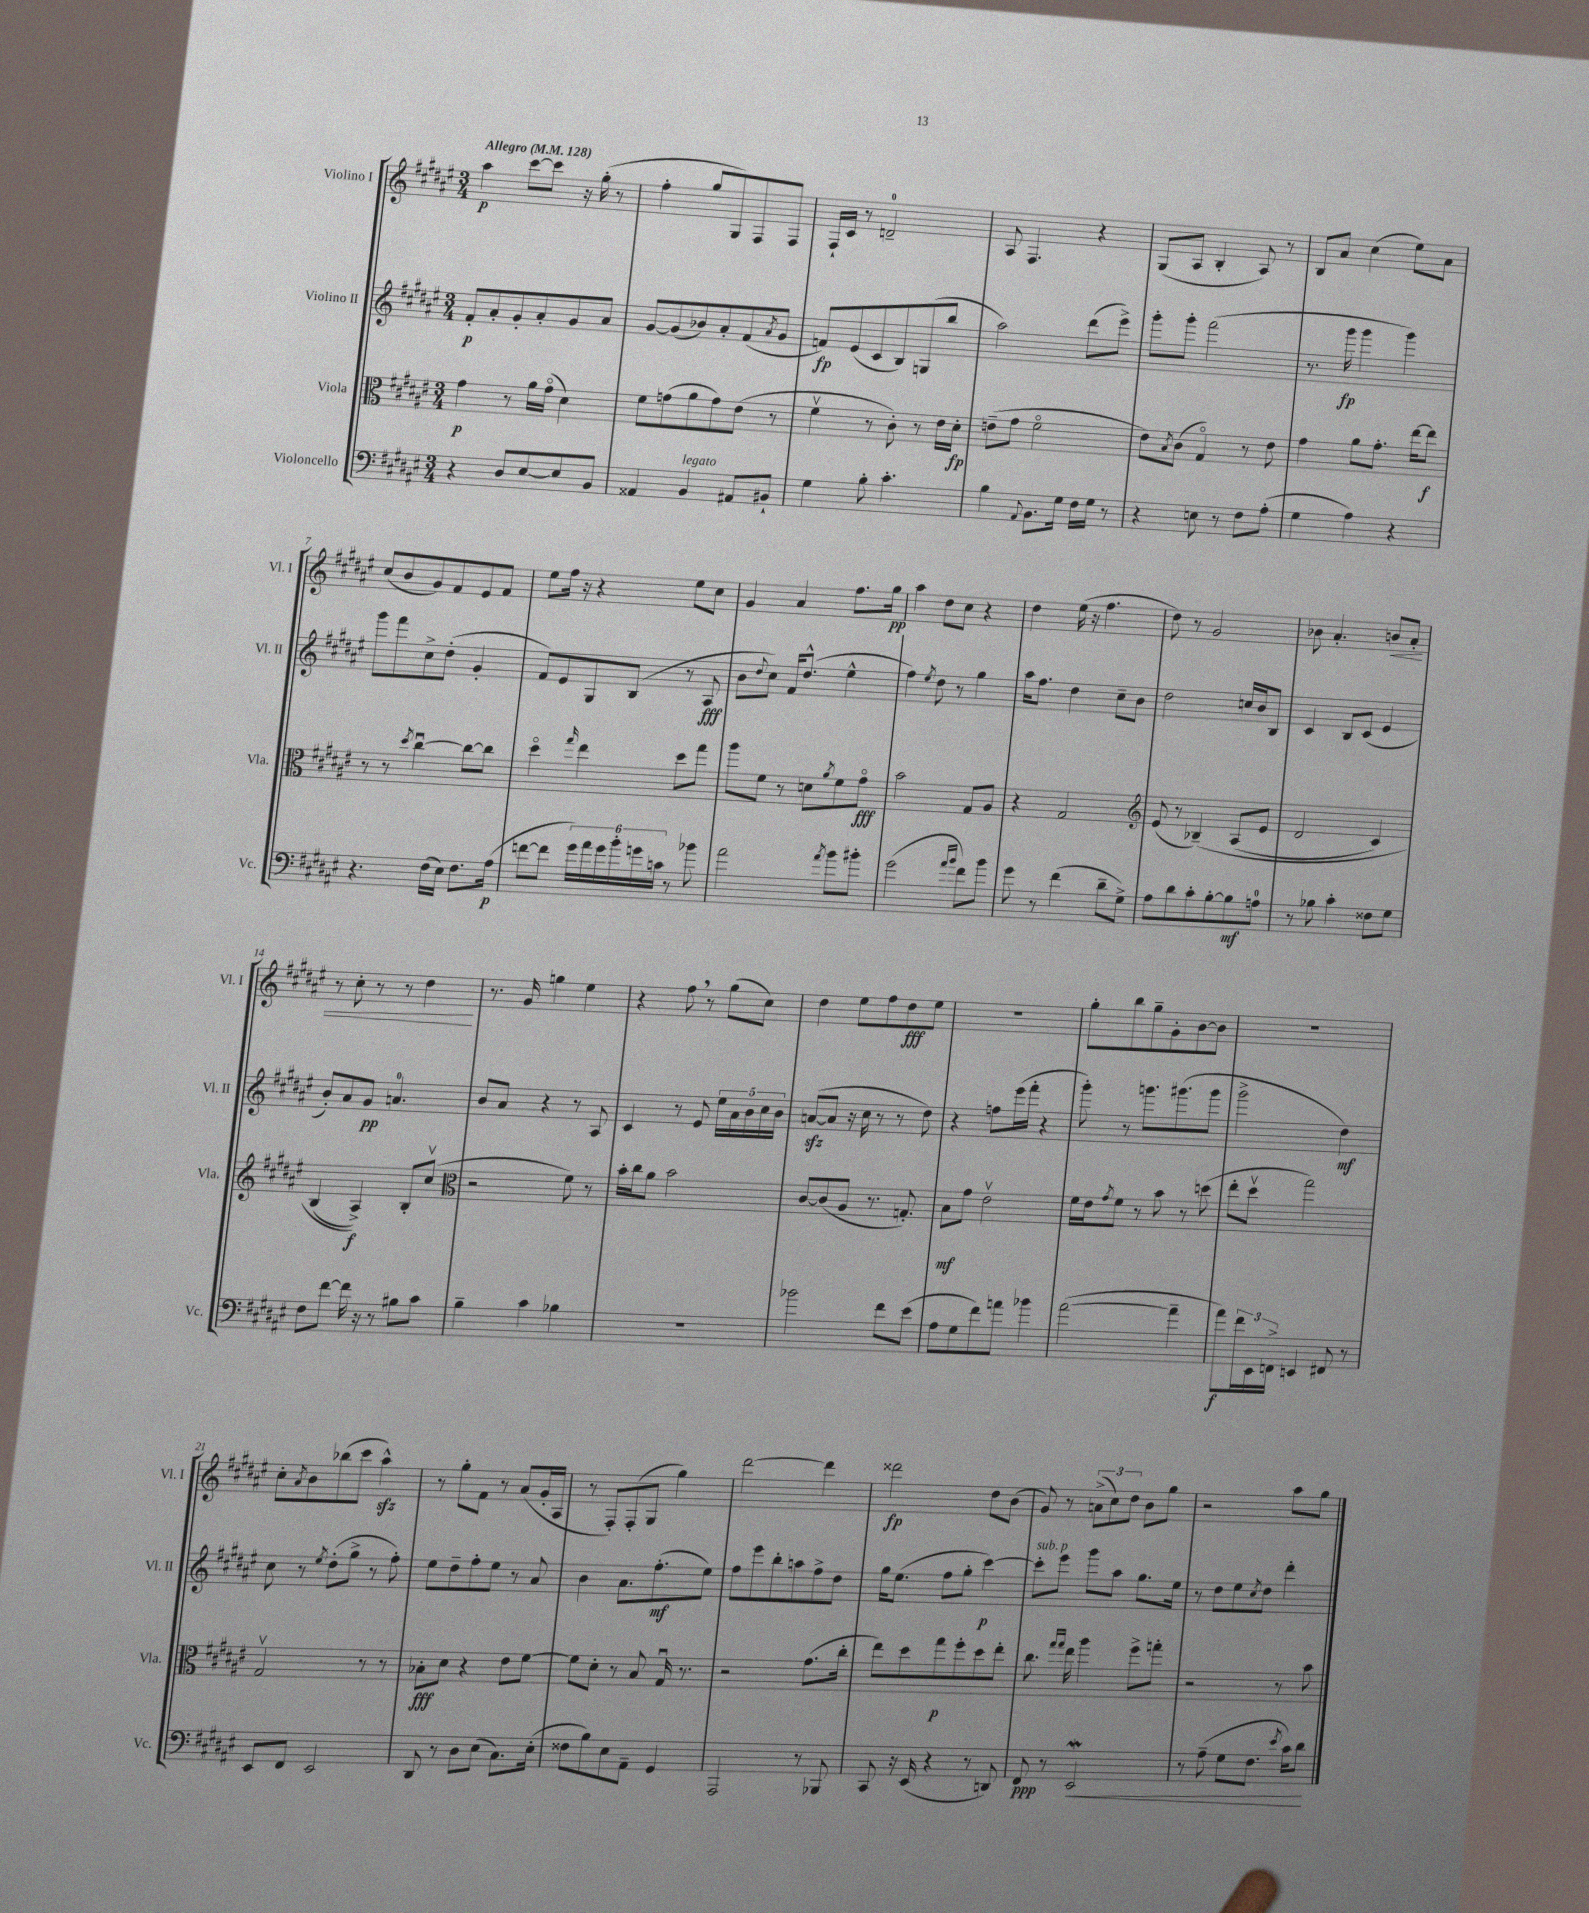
<<
\new StaffGroup <<
\new Staff = "s0" \with { instrumentName = "Violino I" shortInstrumentName = "Vl. I" } {
    \clef treble \key fis \major \numericTimeSignature \time 3/4 \tempo "Allegro" 4 = 128
    ais''4\p cis'''8~ cis'''8 r16 gis''16-.( r8 |
    fis''4-. gis''8 gis8) fis8 fis8 |
    fis16-! cis'16 r8 d'2-0-- |
    ais8 fis4. r4 |
    gis8( ais8 b4-. ais8) r8 |
    b8 ais'8 cis''4( eis''8) ais'8 |
    cis''8( b'8 gis'8) fis'8 eis'8 fis'8 |
    eis''8 fis''16 r16 r4 eis''8 cis''8 |
    gis'4 ais'4 fis''8. gis''16\pp |
    ais''4 dis''8 cis''8 r4 |
    dis''4 eis''16( r16 fis''4. |
    dis''8) r8 gis'2 |
    bes'8 ais'4.-. b'8\< ais'8-. |
    r8 cis''8-. r8 r8 dis''4\! |
    r8. gis'16 g''4 eis''4 |
    r4 fis''8 \breathe r8 gis''8( cis''8) |
    dis''4 eis''8 fis''8 dis''8\fff eis''8 |
    R2. |
    gis''8-. b''8 gis''8-- gis'8-. b'8~ b'8 |
    R2. |
    cis''8-. \acciaccatura { ais'8 } b'8 bes''8( cis'''8 ais''4-^\sfz) |
    r8 gis''8-. fis'8 r8 ais'8( gis'16-. ais16 |
    r8 fis8-.) fis8-.( gis8 gis''4) |
    dis'''2~ dis'''4 |
    disis'''2\fp dis''8 b'8( |
    gis'8) r8 \tuplet 3/2 { a'8->( cis''8) dis''8 } b'8 gis''8 |
    r2 ais''8 gis''8 \bar "|." |
}
\new Staff = "s1" \with { instrumentName = "Violino II" shortInstrumentName = "Vl. II" } {
    \clef treble \key fis \major \numericTimeSignature \time 3/4
    fis'8-.\p ais'8-. gis'8-. ais'8-. gis'8 ais'8 |
    gis'8~ gis'8( bes'8) ais'8-. fis'8( \acciaccatura { ais'8 } gis'8 |
    f'8\fp) eis'8( cis'8 b8) g8( b''8 |
    ais''2) dis'''8( eis'''8->) |
    gis'''8-. gis'''8-. fis'''2( |
    r8. gis'''16\fp gis'''4 gis'''4) |
    gis'''8 fis'''8 cis''8-> dis''8-.( gis'4-. |
    fis'8) eis'8 gis8 b8( r8 ais8\fff |
    b'8 \appoggiatura { dis''8 } cis''8) fis'16 dis''8.-^( eis''4-^ |
    fis''4) \acciaccatura { eis''8 } dis''8 r8 gis''4 |
    ais''16 fis''8. dis''4 cis''8-- b'8 |
    dis''2 c''16 b'16 b8 |
    cis'4 b8 cis'8( eis'4 |
    b'8-.) ais'8 gis'8\pp a'4.-0 |
    b'8 ais'8 r4 r8 ais8 |
    cis'4 r8 eis'8 \tuplet 5/4 { eis''16 ais'16 b'16 cis''16 b'16 } |
    a'8~\sfz( a'8 r16 cis''16 r8 r8 dis''8) |
    r4 f''8 eis'''16( fis'''16-. r4 |
    gis'''8-.) r8 g'''8. gis'''8.( gis'''8 |
    gis'''2-> dis''4\mf) |
    cis''8 r8 \acciaccatura { eis''8 } dis''8-.( gis''8-> r8 fis''8-.) |
    eis''8 dis''8-- fis''8-. eis''8 r8 ais'8 |
    b'4 ais'8. fis''8.-.\mf( eis''8) |
    fis''8 eis'''8 b''8-. a''8 fis''8-> dis''8 |
    gis''16 eis''8.( fis''8 gis''8-. cis'''4~\p) |
    cis'''8-.^\markup { \italic "sub. p" } eis'''8 gis'''8 ais''8 gis''8. eis''16 |
    r8 dis''8 eis''8 \acciaccatura { cis''8 } dis''8 dis'''4-. \bar "|." |
}
\new Staff = "s2" \with { instrumentName = "Viola" shortInstrumentName = "Vla." } {
    \clef alto \key fis \major \numericTimeSignature \time 3/4
    gis'4\p r8 ais'16 gis'16\flageolet( dis'4) |
    fis'8 g'8( ais'8 g'8) eis'8( r8 |
    fis'4\upbow r8 cis'8-.) r8 eis'16 dis'16-.\fp |
    e'8--( gis'8 fis'2\flageolet |
    eis'8) \acciaccatura { b8 } cis'8( gis4\flageolet) r8 eis'8 |
    gis'4 ais'8 gis'8.-. eis''16~ eis''8\f |
    r8 r8 \acciaccatura { dis''8 } cis''4~\downbow cis''8~ cis''8 |
    dis''4\flageolet \grace { gis''16 } eis''4 dis''8 gis''8 |
    ais''8 fis'8 r8 d'8 \acciaccatura { ais'8 } fis'8 gis'8\flageolet\fff |
    b'2 gis8 ais8 |
    r4 gis2 |
    \clef treble eis'8( r8 bes4--)\( ais8( eis'8 |
    dis'2 cis'4) |
    b4( ais4->\f)\) b8-. cis''8\upbow( |
    \clef alto r2 fis'8) r8 |
    b'16-. cis''16 ais'8 b'2 |
    cis'8~ cis'8( ais8 r8. g8.-.) |
    b8\mf gis'8 eis'2\upbow |
    fis'16 eis'16 \acciaccatura { gis'8 } fis'8 r8 b'8 r8 d''8( |
    eis''8-. dis''8\upbow gis''2) |
    gis2\upbow r8 r8 |
    bes8-.\fff dis'8 r4 eis'8 fis'8~ |
    fis'8 dis'8-. r8 b8 gis16\downbow r8. |
    r2 gis'8.( cis''16-. |
    eis''8) dis''8 gis''8\p fis''8-. dis''8 eis''8-. |
    cis''8. \grace { gis''16 gis''16 } eis''16 ais''4 fis''8-> g''8-. |
    r2 r8 b'8 \bar "|." |
}
\new Staff = "s3" \with { instrumentName = "Violoncello" shortInstrumentName = "Vc." } {
    \clef bass \key fis \major \numericTimeSignature \time 3/4
    r4 dis8 eis8~ eis8 b,8 |
    aisis,4 b,4^\markup { \italic "legato" } ais,8 bis,8-! |
    gis4 b8-. cis'4.-. |
    b4 \appoggiatura { ais,8 } b,8. gis16 fis16 gis16 r8 |
    r4 e8 r8 fis8 ais8-.( |
    gis4 ais4) r4 |
    r4. fis16( eis16) fis8. ais16\p( |
    f'8~ f'8 \tuplet 6/4 { gis'16) ais'16 gis'16 b'16-. g'16 c'16 } r8 bes'8 |
    ais'2 \acciaccatura { ais'8 } b'8 bis'8-. |
    gis'2( \grace { ais'16 b'16 } fis'8) b'8 |
    gis'8 r8 fis'4( dis'8-- gis8->) |
    ais8 dis'8 cis'8-. b8~-. b8\mf a8-0 |
    r8 bes8 cis'4-. fisis8 gis8 |
    fis8 fis'8~ fis'16 r16 r8 bis8 cis'8 |
    b4-- cis'4 bes4 |
    R2. |
    bes'2 fis'8 eis'8( |
    ais8 gis8 fis'8) a'8 bes'4 |
    ais'2~( ais'4-- |
    ais'8\f) \tuplet 3/2 { fis'16 eis,16 f,16-> } e,4 fis,8 r8 |
    eis,8 fis,8 eis,2 |
    dis,8 r8 dis8 eis8( cis8.) eis16-.( |
    fisis8 b8) eis8 ais,8-- gis,4 |
    ais,,2 r8 bes,,8 |
    cis,8 r16 eis,16( r4 r8 d,8) |
    fis,8\ppp r8 eis,2\mordent\< |
    r8 ais8--( gis8 fis8. \acciaccatura { eis'8 } cis'16) dis'8\! \bar "|." |
}
>>
>>
